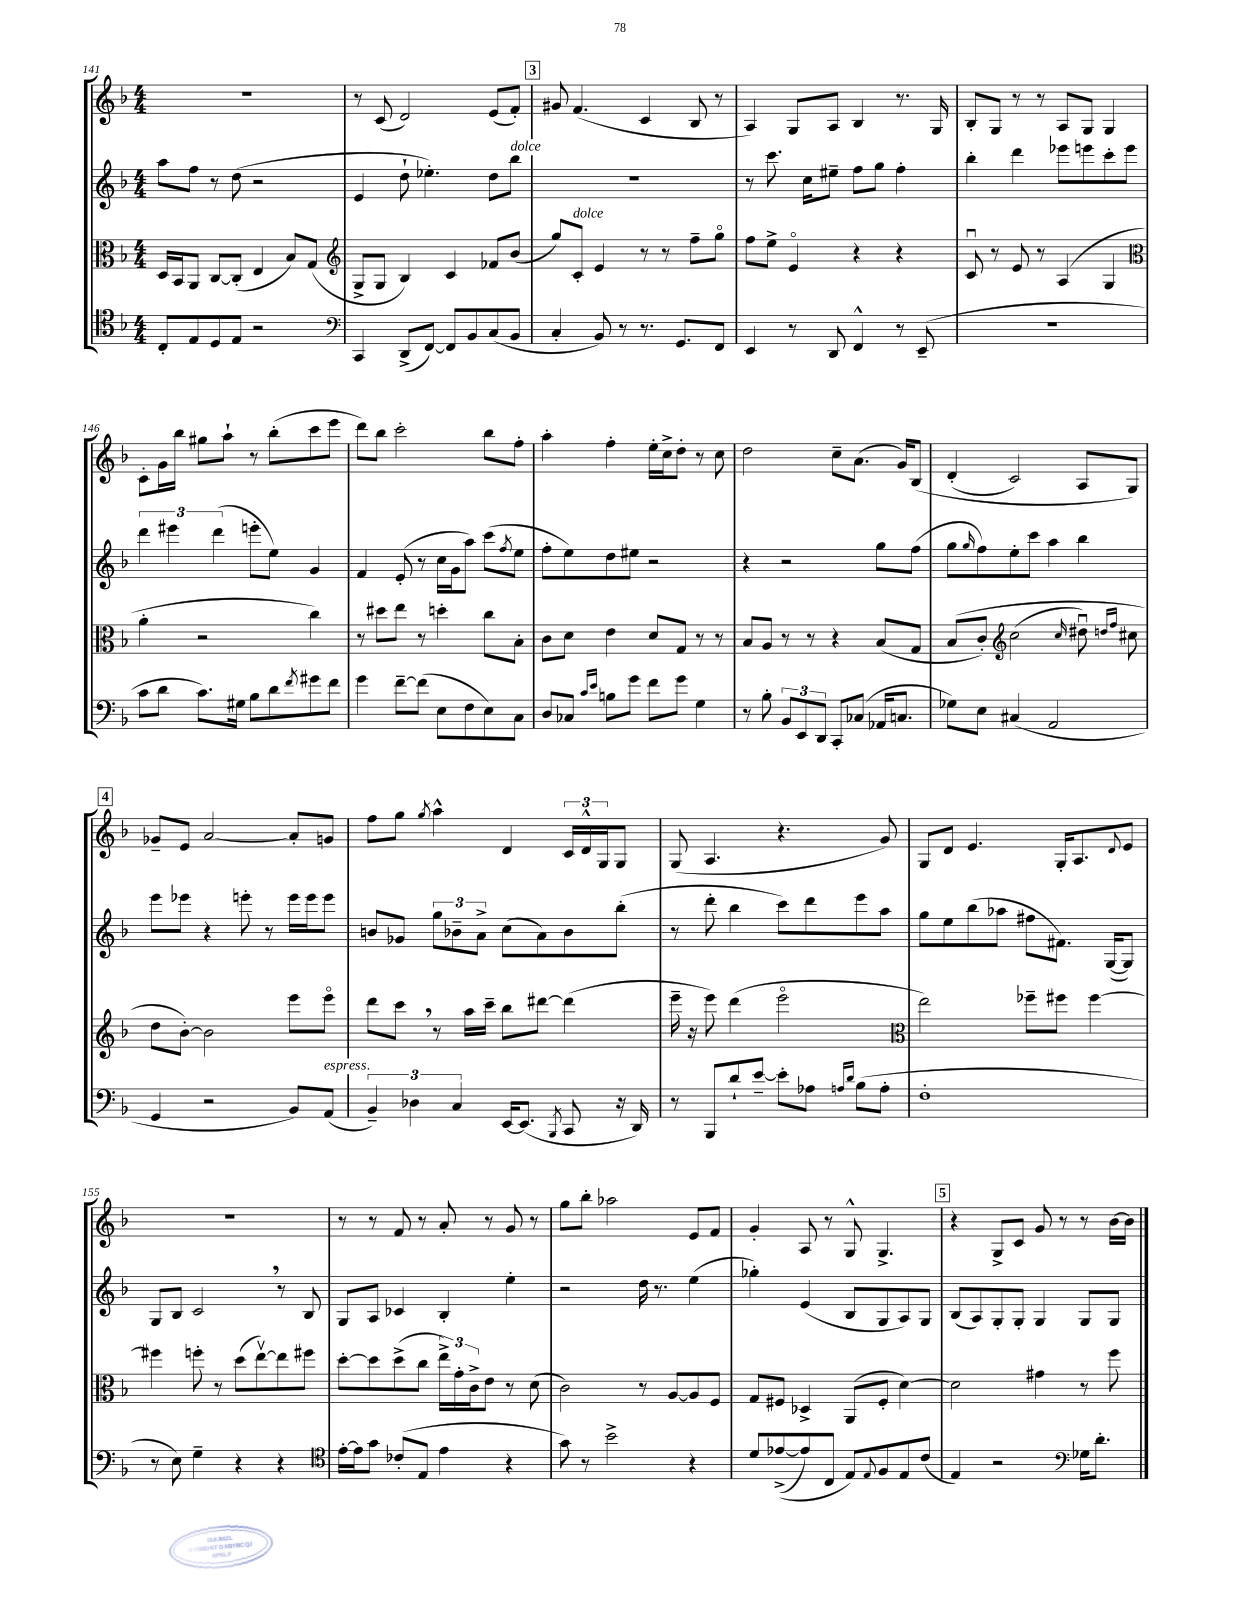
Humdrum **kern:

**kern	**kern	**kern	**kern
*part4	*part3	*part2	*part1
*staff4	*staff3	*staff2	*staff1
*clefC4	*clefC3	*clefG2	*clefG2
*k[b-]	*k[b-]	*k[b-]	*k[b-]
*M4/4	*M4/4	*M4/4	*M4/4
=141	=141	=141	=141
8C'/L	16D/LL	8aa\L	1r
.	16BB-/J	.	.
8E/	8AA/J	8ff\J	.
8D/	[8C/L	8r	.
8E/J	(8C'/J]	(8dd\	.
2r	4E/	2r	.
.	8B-/L)	.	.
.	(8G/J	.	.
=142	=142	=142	=142
*clefF4	*clefG2	*	*
4CC/	8G^/L	4e/	8r
.	8G/J	.	(8c/
(8DD^/L	4B-/)	8dd`\	2d/)
[8FF/J)	.	4.ee-X'\)	.
8FF/L]	4c/	.	.
8BB-/	.	.	.
(8C/	8f-X/L	8dd\L	(8e/L
!	!	!LO:TX:a:i:t=dolce	!
8BB-/J	(8b-/J	8bb-\J	8f'/J)
!!LO:REH:place=s1:t=3
=143	=143	=143	=143
4C'/	8gg/L)	1r	8g#X/
!	!LO:TX:a:i:t=dolce	!	!
.	8c'/J	.	(4.f/
8BB-/)	4e/	.	.
8r	.	.	.
8.r	8r	.	4c/
.	8r	.	.
8.GG/L	.	.	.
.	8ff~\L	.	8B-/
8FF/J	8gg\J	.	8r
=144	=144	=144	=144
4EE/	8ff\L	8r	4A/)
.	8ee^\J	8.ccc\	.
8r	4e/	.	8G/L
.	.	16cc\KL	.
8DD/	.	8ee#X~\J	8A/J
4FF^^/	4r	8ff\L	4B-/
.	.	8gg\J	.
8r	4r	4ff'\	8.r
(8EE~/	.	.	.
.	.	.	16G/
=145	=145	=145	=145
1r	8cu/	4bb-'\	8B-'/L
.	8r	.	8G/J
.	8e/	4ddd\	8r
.	8r	.	8r
.	(4A/	8eee-X\L	8A/L
.	.	8eeen\	8G/J
.	4G/	8ccc'\	4G/
.	.	8eee\J	.
!!LO:LB:g=z
=146	=146	=146	=146
*	*clefC3	*	*
8c\L	4a'\	6ddd\	8c'\L
8d\J	.	.	16g\L
.	.	6eee#X\	.
.	.	.	16bb-\JJ
8.c\L)	2r	.	8gg#X\L
.	.	(6ddd\	.
.	.	.	8aa`\J
16G#X\Jk	.	.	.
8B-\L	.	8eeen'\L	8r
8d\	.	8ee\J)	(8bb-'\L
8qf/	.	.	.
8g#X\	4cc\)	4g/	8ccc\
8f\J	.	.	8eee\J
=147	=147	=147	=147
4g\	8r	4f/	8ddd\L)
.	8dd#X\L	.	8bb-\J
[8f~\L	8ee\J	(8e'/	2ccc'\
(8f\J]	8r	8r	.
8E\L	4ddn'\	16cc\LL	.
.	.	16g\J	.
8F\	.	8aa\J)	.
8E\)	8cc\L	(8ccc\L	8bb-\L
.	.	8qff/	.
8C\J	8B-'\J	8ee\J	8ff'\J
=148	=148	=148	=148
8D/L	8c\L	8ff'\L	4aa'\
8C-X/J	8d\J	8ee\)	.
16qqc/LL	.	.	.
16qqe/JJ	.	.	.
8Bn\L	4e\	8dd\	4ff'\
8g\J	.	8ee#X\J	.
8f\L	8d/L	2r	16ee'\LL
.	.	.	16cc^\J
8g\J	8G/J	.	8dd'\J
4G\	8r	.	8r
.	8r	.	8cc\
=149	=149	=149	=149
8r	8B-/L	4r	2dd\
8B-'\	8A/J	.	.
12BB-/L	8r	2r	.
12EE/	.	.	.
.	8r	.	.
12DD/J	.	.	.
8CC'/L	4r	.	8cc~\L
(8C-X/J	.	.	(8.a\J
16AA-X/KL	(8B-/L	8gg\L	.
8.Cn/J	.	.	16g/KL)
.	8G/J	(8ff\J	(8B-/J
=150	=150	=150	=150
8G-X\L)	(8B-/L	8gg\L	(4d'/
.	.	16qqgg/	.
8E\J	8c'/J)	8ff\)	.
*	*clefG2	*	*
(4C#X/	(2cc\	8ee'\	2c/)
.	.	8ccc\J	.
2AA/	.	4aa\	.
.	16qqcc/	.	.
.	8dd#Xu\)	4bb-\	8A/L
.	16qqddn/LL	.	.
.	16qqff/JJ	.	.
.	8cc#X\	.	8G/J)
!!LO:LB:g=z
!!LO:REH:place=s1:t=4
=151	=151	=151	=151
4GG/	8dd\L	8eee\L	8g-X~/L
.	[8b-'\J)	8eee-X\J	8e/J
2r	2b-\]	4r	[2a/
.	.	8eeen'\	.
.	.	8r	.
8BB-/L)	8eee\L	16eee\LL	8a'/L]
.	.	16eee\J	.
!LO:TX:a:i:t=espress.	!	!	!
(8AA/J	8eee\J	8eee\J	8gn/J
=152	=152	=152	=152
6BB-~/)	8ddd\L	8bn/L	8ff\L
.	8ccc,\J	8g-X/J	8gg\J
6D-X\	.	.	.
.	.	.	8qgg/
.	8r	12gg\L	4aa^^\
6C/	.	12b-X~\	.
.	16aa\LL	.	.
.	.	12a^\J	.
.	16ccc~\JJ	.	.
[16EE/KL	8bb-\L	(8cc\L	4d/
(8.EE/J]	.	.	.
.	[8ddd#X\J	8a\)	.
8qBBB-/	.	.	.
8CC/	(4ddd#\]	8b-\	24c/LL
.	.	.	24d^^/
.	.	.	24G/J
16r	.	(8bb-'\J	8G/J
16DD/)	.	.	.
=153	=153	=153	=153
8r	16eee~\	8r	(8G/
.	16r	.	.
8BBB-/L	8eee\)	8ddd'\	4.A/
8d`/	(4ddd\	4bb-\	.
[8e~/J	.	.	.
8e'\L]	2eee\	8ccc\L)	4.r
8A-X\J	.	8ddd\	.
16qqAn/LL	.	.	.
16qqd/JJ	.	.	.
(8B-\L	.	8eee\	.
8A'\J	.	8aa\J	8g/)
=154	=154	=154	=154
*	*clefC3	*	*
1F'	2ee\)	8gg\L	8G/L
.	.	8ee\	8d/J
.	.	(8bb-\	4.e/
.	.	8aa-X\J	.
.	8ff-X~\L	8ff#X\L	.
.	8ff#X\J	8.f#X\J)	16G'/KL
.	.	.	8.A/
.	[4ff#\	.	.
.	.	([16G/KL	.
.	.	.	8qqd/
.	.	8G/J])	8e/J
!!LO:LB:g=z
=155	=155	=155	=155
8r	4ff#X\]	8G/L	1r
8E\)	.	8B-/J	.
4G~\	8ffn'\	2c,/	.
.	8r	.	.
4r	(8dd\L	.	.
.	[8eev\)	.	.
4r	8ee\]	8r	.
.	8ff#X\J	8B-/	.
=156	=156	=156	=156
*clefC4	*	*	*
[16e'\LL	[8dd'\L	8G/L	8r
16e\J]	.	.	.
8g\J	8dd\]	8A/J	8r
(8c-X'/L	(8dd^\	4c-X/	8f/
8E/J	8cc\J	.	8r
4e\	24ee^\LL)	4B-'/	8a'/
.	24g'\	.	.
.	24c^\J	.	.
.	8e\J	.	8r
4r	8r	4ee'\	8g/
.	(8d\	.	8r
=157	=157	=157	=157
8g\)	2c\)	2r	8gg\L
8r	.	.	8bb-'\J
2b-^\	.	.	2aa-X\
.	8r	16dd\	.
.	.	8.r	.
.	[8A/L	.	.
4r	8A/]	(4ee\	8e/L
.	8F/J	.	8f/J
=158	=158	=158	=158
8d/L	8G/L	4gg-X'\)	4g'/
(([8e-X^/	8F#X/J	.	.
8e-/])	4D-X^/	(4e/	8A/
8C/J	.	.	8r
8E/L)	(8AA/L	8B-/L	8G^^/
8qqE/	.	.	.
8F/	8F#'/J	8G/	4.G^/
8E/	[4d\)	8A/)	.
(8c/J	.	8G/J	.
!!LO:REH:place=s1:t=5
=159	=159	=159	=159
4E/)	2d\]	(8B-/L	4r
.	.	8A/)	.
2r	.	8G'/	8G^/L
.	.	8G'/J	8c/J
.	4g#X\	4G/	8g/
.	.	.	8r
*clefF4	*	*	*
16G-X\KL	8r	8G/L	8r
8.d'\J	.	.	.
.	8ff\	8G/J	[16b-\LL
.	.	.	16b-\JJ]
==	==	==	==
*-	*-	*-	*-
